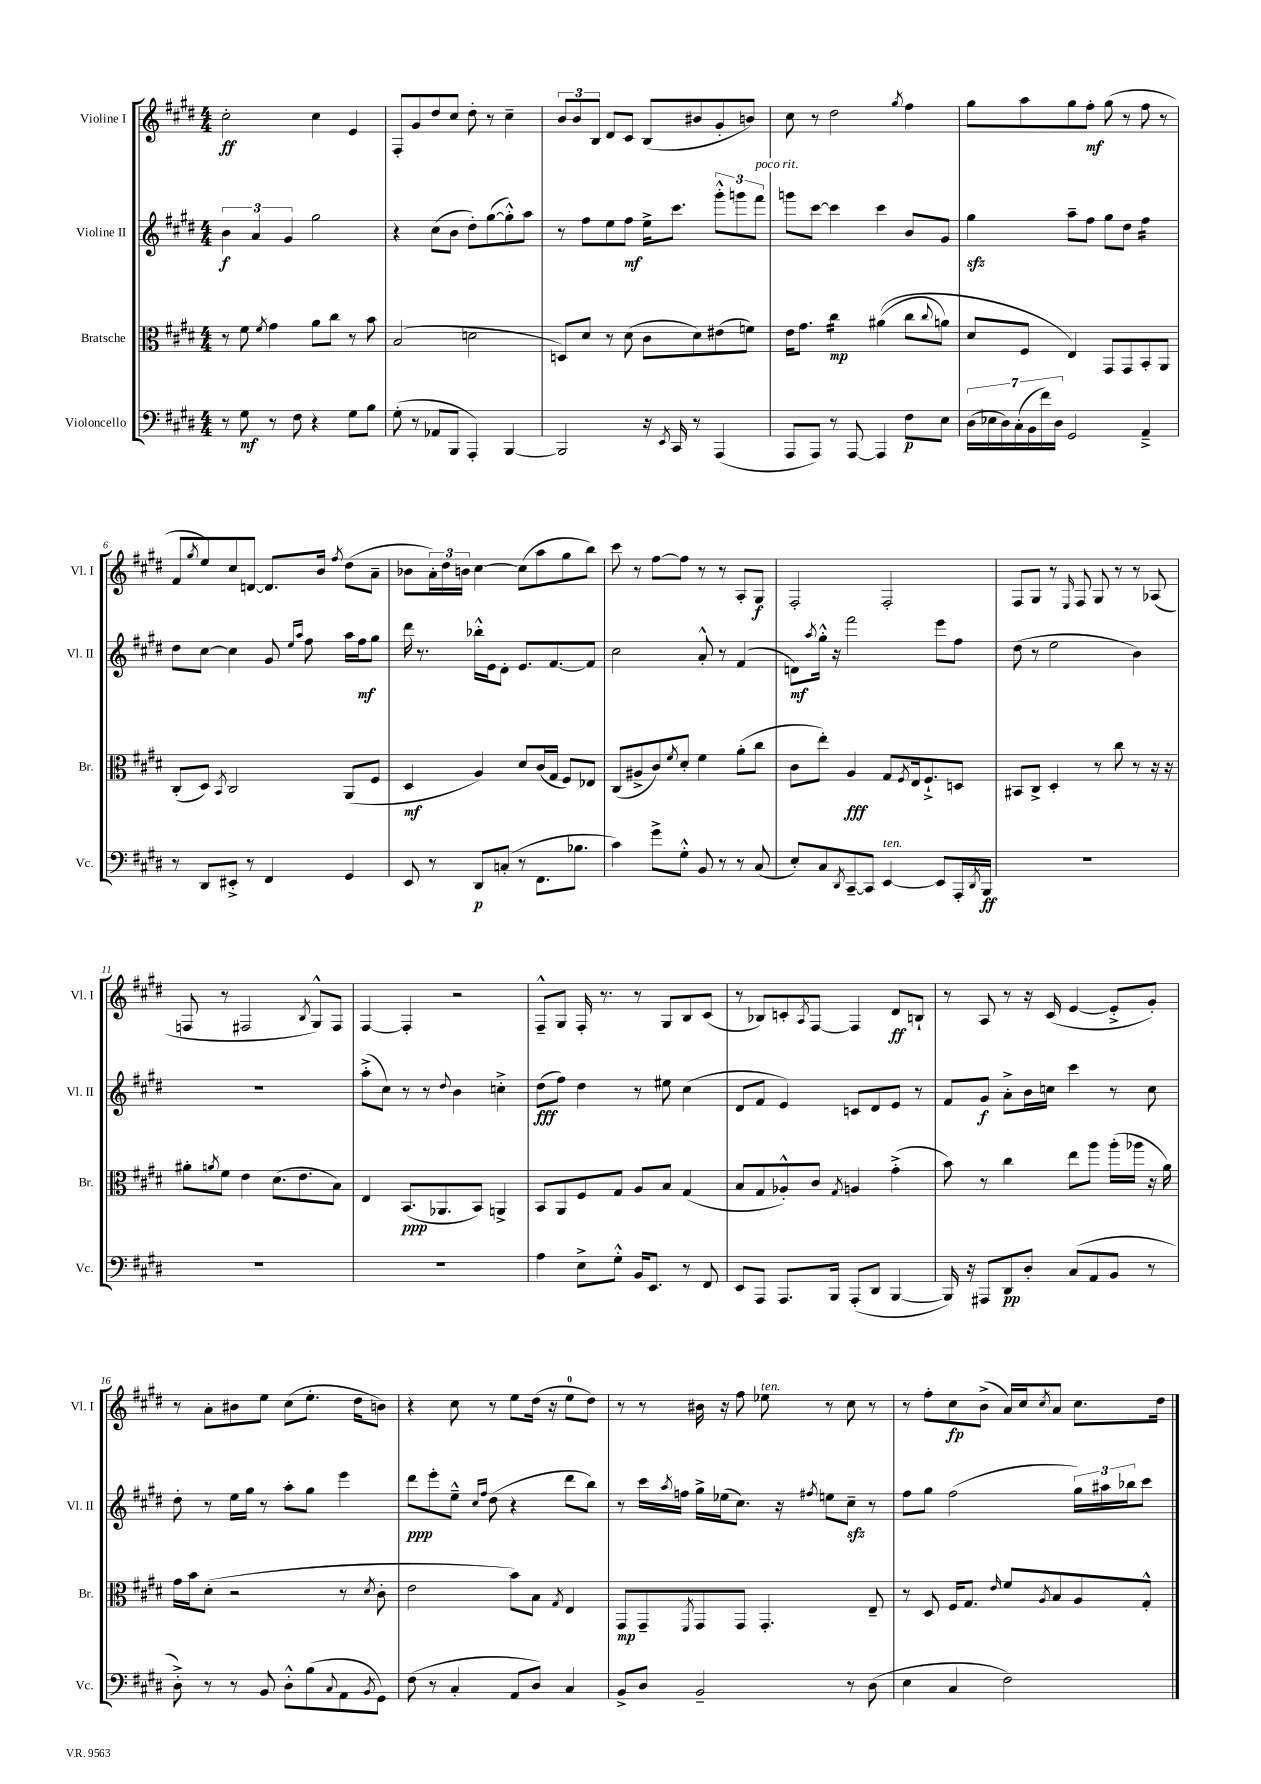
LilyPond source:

<<
\new StaffGroup <<
\new Staff = "s0" \with { instrumentName = "Violine I" shortInstrumentName = "Vl. I" } {
    \clef treble \key e \major \numericTimeSignature \time 4/4
    cis''2-.\ff cis''4 e'4 |
    fis8-. gis'8 dis''8 cis''8 dis''8-. r8 cis''4-- |
    \tuplet 3/2 { b'8 b'8 b8 } dis'8 cis'8 b8( bis'8 gis'8-. b'8) |
    cis''8 r8 dis''2 \acciaccatura { gis''8 } fis''4 |
    gis''8 a''8 gis''8 fis''8-.\mf gis''8( r8 fis''8 r8 |
    fis'8 \acciaccatura { gis''8 } e''8) cis''8 d'8~ d'8. b'16 \acciaccatura { fis''8 } dis''8( a'8-- |
    bes'8 \tuplet 3/2 { a'16-.) dis''16 b'16 } cis''4~ cis''8( a''8 gis''8 b''8) |
    cis'''8 r8 fis''8~ fis''8 r8 r8 a8-. gis8\f |
    fis2-. fis2-. |
    fis8 gis8 r8 \grace { e16 } fis8 gis8 r8 r8 aes8( |
    f8 r8 fis2 \acciaccatura { b8 } gis8-^) fis8 |
    fis4~ fis4-. r2 |
    fis8---^ gis8 fis16-. r8. r8 gis8 b8 cis'8( |
    r8 bes8) c'8-. \acciaccatura { a8 } fis8~ fis4 dis'8\ff b8-! |
    r8 a8 r8 r16 cis'16( e'4~ e'8-.-> gis'8-.) |
    r8 a'8-. bis'8 e''8 cis''8( e''8.-. dis''16 b'8) |
    r4 cis''8 r8 e''8 dis''16( r16 e''8-0 dis''8) |
    r8 r8 bis'16 r16 fis''8 ees''8^\markup { \italic "ten." } r8 cis''8 r8 |
    r8 fis''8-. cis''8\fp b'8->( a'16) cis''16 \acciaccatura { cis''8 } a'8 cis''8. dis''16 \bar "|." |
}
\new Staff = "s1" \with { instrumentName = "Violine II" shortInstrumentName = "Vl. II" } {
    \clef treble \key e \major \numericTimeSignature \time 4/4
    \tuplet 3/2 { b'4\f a'4 gis'4 } gis''2 |
    r4 cis''8( b'8 dis''8-.) gis''8~( gis''8-.-^) a''8 |
    r8 fis''8 e''8 fis''8\mf e''16-> cis'''8. \tuplet 3/2 { gis'''8-.-^ g'''8 fis'''8^\markup { \italic "poco rit." } } |
    g'''8 cis'''8~ cis'''4 cis'''4 b'8 gis'8 |
    gis''4\sfz a''8-- fis''8 gis''8 dis''8 fis''4:16 |
    dis''8 cis''8~ cis''4 gis'8 \grace { e''16 a''16 } fis''8 a''16 fis''16\mf gis''8 |
    dis'''16 r8. bes''16-.-^ e'16 dis'8-. e'8. fis'8.~ fis'8 |
    cis''2 a'8-.-^ r8 fis'4( |
    d'8\mf) \acciaccatura { a''8 } gis''16-.-^ r16 fis'''2 e'''8 fis''8 |
    dis''8( r8 e''2 b'4) |
    R1 |
    a''8-.->( cis''8) r8 r8 \appoggiatura { dis''8 } b'4 c''4-.-> |
    dis''8\fff( fis''8) dis''4 r8 eis''8 cis''4( |
    dis'8 fis'8 e'4) c'8 dis'8 e'8 r8 |
    fis'8 gis'8\f a'8-.-> b'16 c''16 cis'''4 r8 c''8 |
    dis''8-. r8 e''16 gis''16 r8 a''8-. gis''8 e'''4 |
    dis'''8\ppp e'''8-. e''8---^ \grace { cis''16 fis''16 } dis''8( r4 dis'''8 b''8) |
    r8 cis'''16 \acciaccatura { a''8 } f''16 gis''16-> ees''16( cis''8.) r16 \acciaccatura { fis''8 } e''8 cis''8--\sfz r8 |
    fis''8 gis''8 fis''2( \tuplet 3/2 { gis''16) ais''16 bes''16 } cis'''8 \bar "|." |
}
\new Staff = "s2" \with { instrumentName = "Bratsche" shortInstrumentName = "Br." } {
    \clef alto \key e \major \numericTimeSignature \time 4/4
    r8 fis'8 \acciaccatura { fis'8 } gis'4 a'8 cis''8 r8 b'8 |
    b2( d'2 |
    d8) dis'8 r8 dis'8( cis'8 dis'8) eis'8( f'8) |
    e'16 gis'8. cis''4:16\mp ais'4(\( cis''8 \appoggiatura { cis''8 } a'8) |
    dis'8 fis8 e4\) gis,8 gis,8 b,8-. a,8 |
    cis8-.( dis8) \acciaccatura { b,8 } cis2 a,8( fis8 |
    dis4\mf a4) dis'8 cis'16( gis16 fis8) ees8 |
    cis8( ais8-> cis'8) \acciaccatura { fis'8 } dis'8-. fis'4 a'8-.( cis''8 |
    cis'8 e''8-.) a4\fff gis8 \acciaccatura { fis8 } e16 fis8.-!-> d8 |
    bis,8 cis8-> dis4-. r8 cis''8 r8 r16 r16 |
    ais'8-. \acciaccatura { a'8 } fis'8 e'4 dis'8.( e'8. b8) |
    e4 b,8.\ppp( aes,8. b,8) a,4-> |
    b,8 a,8 fis8 gis8 a8 b8 gis4( |
    b8 gis8 aes8-.-^) cis'8 \acciaccatura { gis8 } a4 gis'4-.->( |
    b'8) r8 cis''4 e''8 a''8 a''16-.( aes''16 r16 a'16) |
    gis'16 b'16 dis'8-.( r2 r8 \acciaccatura { dis'8 } cis'8-. |
    e'2 b'8) b8 \acciaccatura { gis8 } e4 |
    gis,8\mp gis,8-- \acciaccatura { fis,8 } gis,8 gis,8 gis,4.-. e8-- |
    r8 dis8 fis16 gis8. \grace { e'16 } fis'8 \acciaccatura { a8 } b8 a8 gis8-.-^ \bar "|." |
}
\new Staff = "s3" \with { instrumentName = "Violoncello" shortInstrumentName = "Vc." } {
    \clef bass \key e \major \numericTimeSignature \time 4/4
    r8 gis8\mf r8 fis8 r4 gis8 b8 |
    gis8-.( r8 aes,8 b,,8 a,,4-.) b,,4~ |
    b,,2 r16 \acciaccatura { e,8 } cis,16 r8 a,,4( |
    a,,8 a,,8) r8 a,,8~ a,,4 fis8\p e8 |
    \tuplet 7/4 { dis16( ees16 dis16) cis16-.( b,16 fis'16) dis16 } gis,2 a,4---> |
    r8 dis,8 eis,8-.-> r8 fis,4 gis,4 |
    e,8 r8 dis,8\p c8-.( r8 fis,8. bes8. |
    cis'4) gis'8-> gis8-.-^ b,8 r8 r8 cis8( |
    e8-.) cis8 \acciaccatura { dis,8 } cis,8~-- cis,8 e,4~^\markup { \italic "ten." } e,8 a,,16-. \acciaccatura { dis,8 } b,,16\ff |
    R1 |
    R1 |
    R1 |
    a4 e8-> gis8-.-^ b,16 e,8. r8 fis,8 |
    e,8 a,,8 a,,8. b,,16 a,,8-.( dis,8 b,,4~ |
    b,,16) r16 ais,,8 dis,8\pp dis8-. cis8( a,8 b,8 r8 |
    dis8-.->) r8 r8 b,8 dis8-.-^ b8( \appoggiatura { cis8 } a,8 \acciaccatura { b,8 } gis,8) |
    fis8( r8 cis4-. a,8 dis8) cis4 |
    b,8-> dis8 b,2-- r8 dis8( |
    e4 cis4 fis2) \bar "|." |
}
>>
>>
